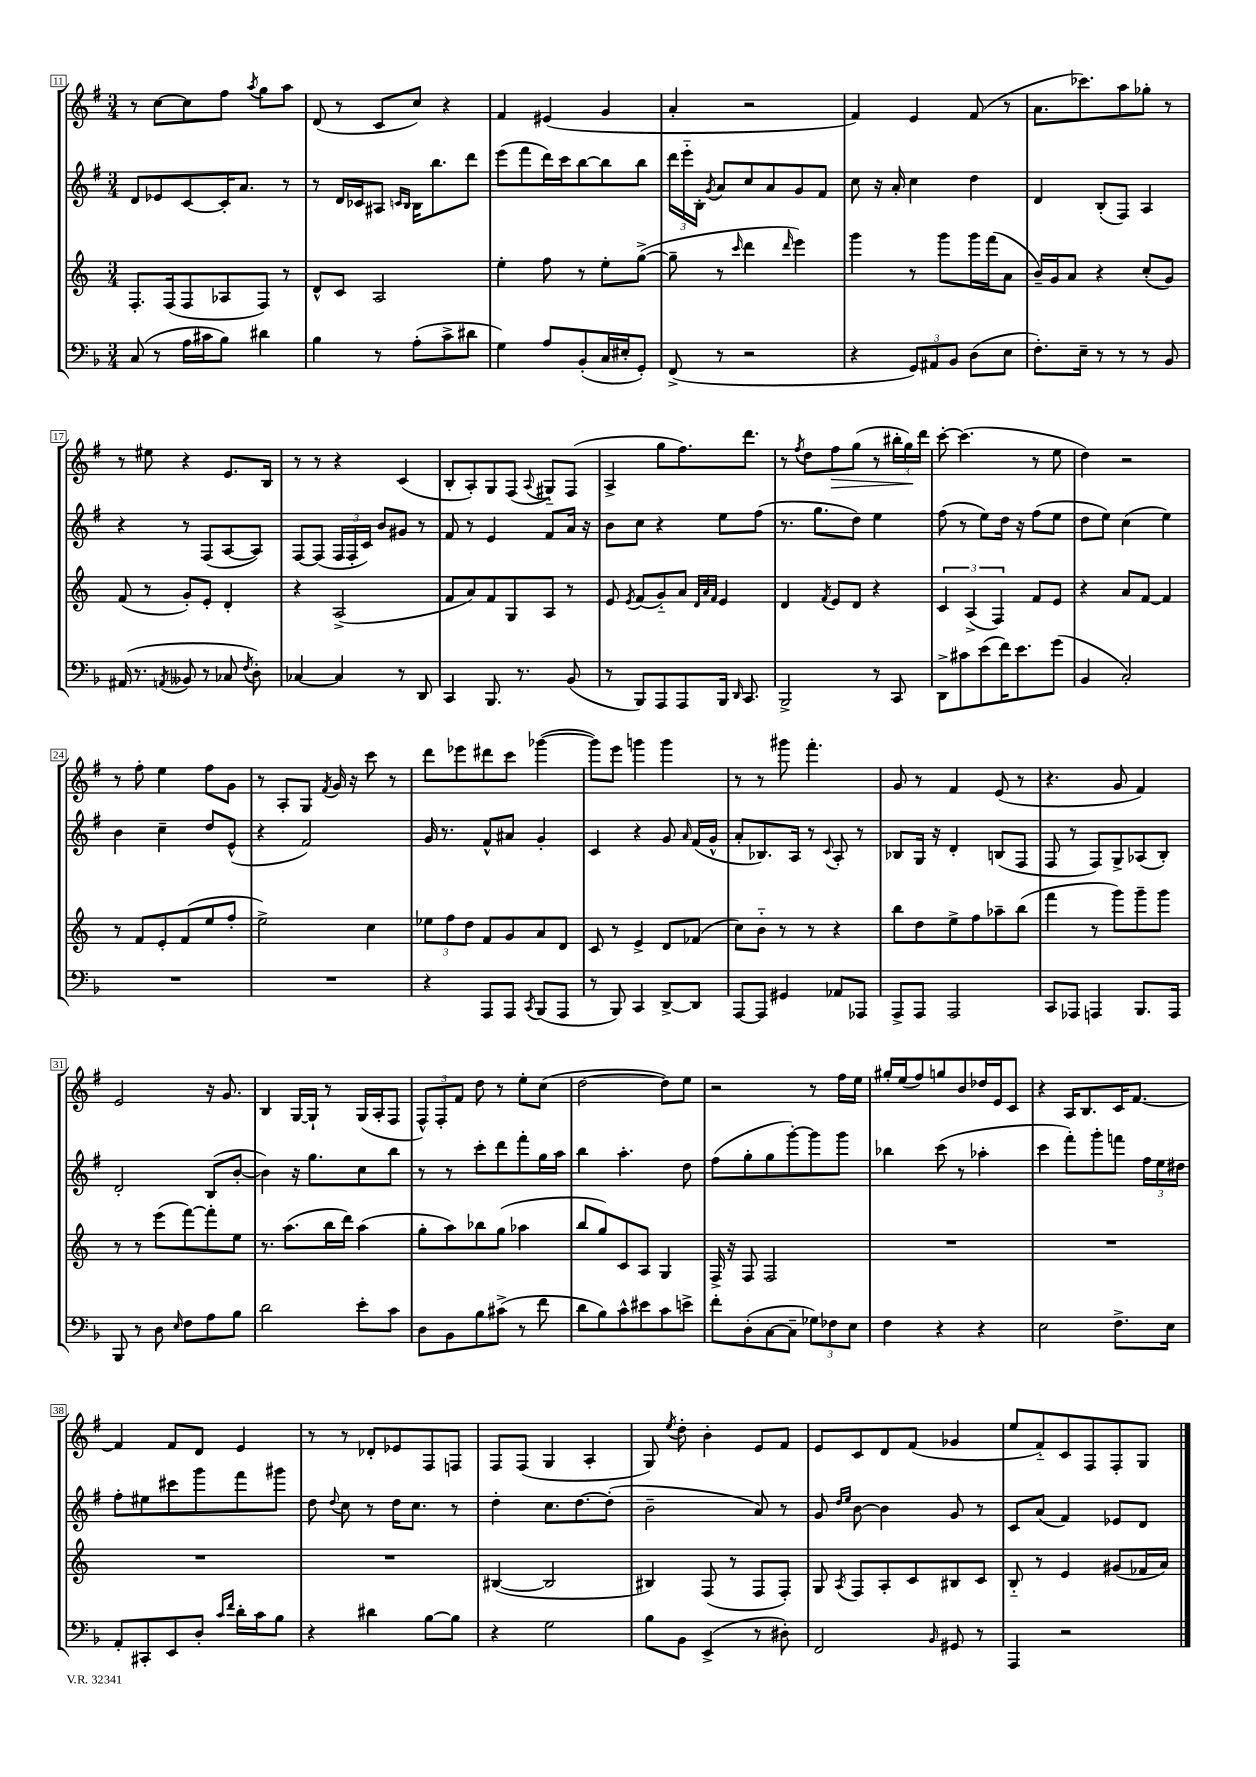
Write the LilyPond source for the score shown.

<<
\new StaffGroup <<
\new Staff = "s0" {
    \clef treble \key g \major \numericTimeSignature \time 3/4
    \autoBeamOff r8 c''8[~ c''8 fis''8] \acciaccatura { a''8 } g''8[ a''8] |
    d'8( r8 c'8[ c''8]) r4 |
    fis'4 eis'4( g'4 |
    a'4-. r2 |
    fis'4) e'4 fis'8( r8 |
    a'8.[ ces'''8.) a''8 ges''8]-. r8 |
    r8 eis''8 r4 e'8.[ b16] |
    r8 r8 r4 c'4( |
    b8[-. a8-.) g8 fis8]( \appoggiatura { a8 } gis8[-_) fis8]( |
    a4-> g''8[ fis''8.) d'''8.] |
    r8 \acciaccatura { fis''8 } d''8[ fis''8\> g''8]( r8 \tuplet 3/2 { bis''16[-. g''16\!) d'''16] } |
    c'''8~-. c'''4.( r8 e''8 |
    d''4) r2 |
    r8 fis''8-. e''4 fis''8[ g'8] |
    r8 a8[-. g8] \acciaccatura { fis'8 } g'16 r16 c'''8 r8 |
    d'''8[ ees'''8 dis'''8 c'''8] ges'''4~( |
    ges'''8[) e'''8] g'''4 g'''4 |
    r8 r8 gis'''8 fis'''4.-. |
    g'8 r8 fis'4 e'8( r8 |
    r4. g'8 fis'4) |
    e'2 r16 g'8. |
    b4 g16[~ g16]-! r8 g16[( a16-. fis8] |
    \tuplet 3/2 { fis8[-^) fis8-. fis'8] } d''8 r8 e''8[-. c''8]( |
    d''2~ d''8[) e''8] |
    r2 r8 fis''16[ e''16] |
    gis''16[-. e''16( fis''8) g''8 b'8 des''16 e'16 c'8] |
    r4 a16[ b8. c'16 fis'8.]~ |
    fis'4 fis'8[ d'8] e'4 |
    r8 r8 des'8[-. ees'8 fis8 f8] |
    fis8[ fis8]( g4 a4-. |
    g8) \acciaccatura { e''8 } d''8-. b'4-. e'8[ fis'8] |
    e'8[ c'8 d'8 fis'8]( ges'4 |
    e''8[ fis'8-_) c'8 fis8 fis8-. g8] \bar "|." |
}
\new Staff = "s1" {
    \clef treble \key g \major \numericTimeSignature \time 3/4
    \autoBeamOff d'8[ ees'8 c'8~ c'16-. a'8.] r8 |
    r8 d'16[ ces'16 ais8] \grace { c'16[ b16] } b16[ b''8. d'''8] |
    e'''8[( fis'''8 d'''16) c'''16 b''8~ b''8 b''8] |
    \tuplet 3/2 { d'''16[ e'''16-_ b16]-. } \acciaccatura { g'8 } a'8[ c''8 a'8 g'8 fis'8] |
    c''8 r16 a'16-. c''4 d''4 |
    d'4 b8[-.( fis8]) a4 |
    r4 r8 fis8[( a8~ a8]) |
    fis8[~ fis8]( \tuplet 3/2 { fis16[ fis16-. c'16]) } b'8[ gis'8] r8 |
    fis'8 r8 e'4 fis'8[ a'16] r16 |
    b'8[ c''8] r4 e''8[ fis''8]( |
    r8. g''8.[ d''8]) e''4 |
    fis''8( r8 e''8[) d''16] r16 fis''8[( e''8] |
    d''8[ e''8]) c''4( e''4) |
    b'4 c''4-- d''8[ e'8]-^( |
    r4 fis'2) |
    g'16 r8. fis'8[-^ ais'8] g'4-. |
    c'4 r4 g'8 \grace { a'16 } fis'16[( g'16]-^ |
    a'8[-. bes8.) a16] r8 \appoggiatura { c'8 } a8-. r8 |
    bes8[ g16] r16 d'4-. b8[( fis8] |
    fis8 r8 fis8[) g8-> aes8( b8]-.) |
    d'2-. b8[( b'8]~-. |
    b'4) r16 g''8.[ c''8 b''8] |
    r8 r8 c'''8[-. d'''8 fis'''8-. g''16 a''16] |
    b''4 a''4.-. d''8 |
    fis''8[( g''8-. g''8 g'''8~-.) g'''8 g'''8] |
    bes''4 c'''8( r8 aes''4-. |
    c'''4 fis'''8[-.) g'''8-. f'''8] \tuplet 3/2 { fis''16[ e''16 dis''16] } |
    fis''8[-. eis''8 cis'''8 g'''8 fis'''8 gis'''8] |
    d''8 \appoggiatura { d''8 } c''8 r8 d''16[ c''8.] r8 |
    d''4-. c''8.[ d''8.~ d''8]-.( |
    b'2-- a'8) r8 |
    g'8 \grace { d''16[ e''16] } b'8~ b'4 g'8 r8 |
    c'8[ a'8]( fis'4) ees'8[ d'8] \bar "|." |
}
\new Staff = "s2" {
    \clef treble \key c \major \numericTimeSignature \time 3/4
    \autoBeamOff f8.[-. f16( f8 aes8 f8]) r8 |
    d'8[-^ c'8] a2 |
    e''4-. f''8 r8 e''8[-. g''8]~->( |
    g''8-- r8 \grace { c'''16 } d'''4 \grace { d'''16 } e'''4) |
    g'''4 r8 g'''8[ g'''16 f'''16( a'8] |
    b'16[--) g'16 a'8] r4 c''8[-.( g'8]) |
    f'8( r8 g'8[-.) e'8]-. d'4-. |
    r4 a2->( |
    f'8[ a'8) f'8 g8 a8] r8 |
    e'8 \acciaccatura { e'8 } f'8[( g'8-_) a'8] \grace { d'32[ a'32 f'32] } e'4 |
    d'4 \acciaccatura { f'8 } e'8[ d'8] r4 |
    \tuplet 3/2 { c'4 a4->( f4) } f'8[ e'8] |
    r4 a'8[ f'8]~ f'4 |
    r8 f'8[ e'8-. f'8( e''8 f''8]-. |
    e''2->) c''4 |
    \tuplet 3/2 { ees''8[ f''8 d''8] } f'8[ g'8 a'8 d'8] |
    c'8 r8 e'4-> d'8[ fes'8]( |
    c''8[) b'8]-_ r8 r8 r4 |
    b''8[ d''8 e''8-> f''8 aes''8-- b''8]( |
    f'''4 r8 g'''8[) g'''8-- g'''8] |
    r8 r8 e'''8[( f'''8~) f'''8-. e''8] |
    r8. a''8.[( b''16 d'''16]) a''4( |
    g''8[-. a''8) bes''8 g''8]( aes''4 |
    b''8[ g''8) c'8 a8] g4 |
    f16-> r16 f8 f2 |
    R2. |
    R2. |
    R2. |
    R2. |
    bis4~( bis2 |
    bis4) f8( r8 f8[ f8]-.) |
    g8 \acciaccatura { a8 } f8[ a8-. c'8 bis8 c'8] |
    b8-_ r8 e'4 gis'8[( fes'16 a'16]) \bar "|." |
}
\new Staff = "s3" {
    \clef bass \key f \major \numericTimeSignature \time 3/4
    \autoBeamOff c8( r8 a16[ cis'16 bes8]) dis'4 |
    bes4 r8 a8[-.( c'8-> dis'8] |
    g4) a8[ bes,8-.( c16 eis16-. g,8]-.) |
    f,8->( r8 r2 |
    r4 \tuplet 3/2 { g,8[) ais,8 bes,8] } d8[( e8] |
    f8.[-.) e16]-- r8 r8 r8 bes,8 |
    ais,16( r8. \acciaccatura { a,8 } beses,8 r8 ces8 \acciaccatura { f8 } d8-.) |
    ces4~ ces4 r8 d,8 |
    c,4 bes,,8. r8. bes,8( |
    r8 bes,,8[) a,,8 a,,8 bes,,16] \grace { d,16 } c,8. |
    bes,,2-> r8 c,8 |
    d,8[-> cis'8 e'8( f'16) e'8. g'8]( |
    bes,4 c2-.) |
    R2. |
    R2. |
    r4 a,,8[ a,,8] \acciaccatura { c,8 } bes,,8[( a,,8] |
    r8 bes,,8) c,4 d,8[~-> d,8] |
    a,,8[~ a,,8] gis,4 aes,8[ aes,,8] |
    a,,8[-> a,,8] a,,2 |
    c,8[ aes,,8] a,,4 bes,,8.[ a,,16] |
    bes,,8 r8 d8 \grace { e16 } f8[ a8 bes8] |
    d'2 e'8[-. c'8] |
    d8[ bes,8 bes8 cis'8]->( r8 f'8 |
    d'8[ bes8) c'8-^ eis'8 c'8 e'8]-> |
    f'8[-. d8-.( c8~ c8]-- \tuplet 3/2 { ges8[) fes8 e8] } |
    f4 r4 r4 |
    e2 f8.[-> e16] |
    a,8[-. cis,8-. e,8 d8]-. \grace { c'16[ f'16] } d'16[-. c'16 bes8] |
    r4 dis'4 bes8[~ bes8] |
    r4 g2 |
    bes8[ bes,8] e,4->( r8 dis8-.) |
    f,2 \grace { bes,16 } gis,8 r8 |
    a,,4 r2 \bar "|." |
}
>>
>>
\layout { \context { \Score currentBarNumber = #11 \override BarNumber.stencil = #(make-stencil-boxer 0.1 0.3 ly:text-interface::print) } }
